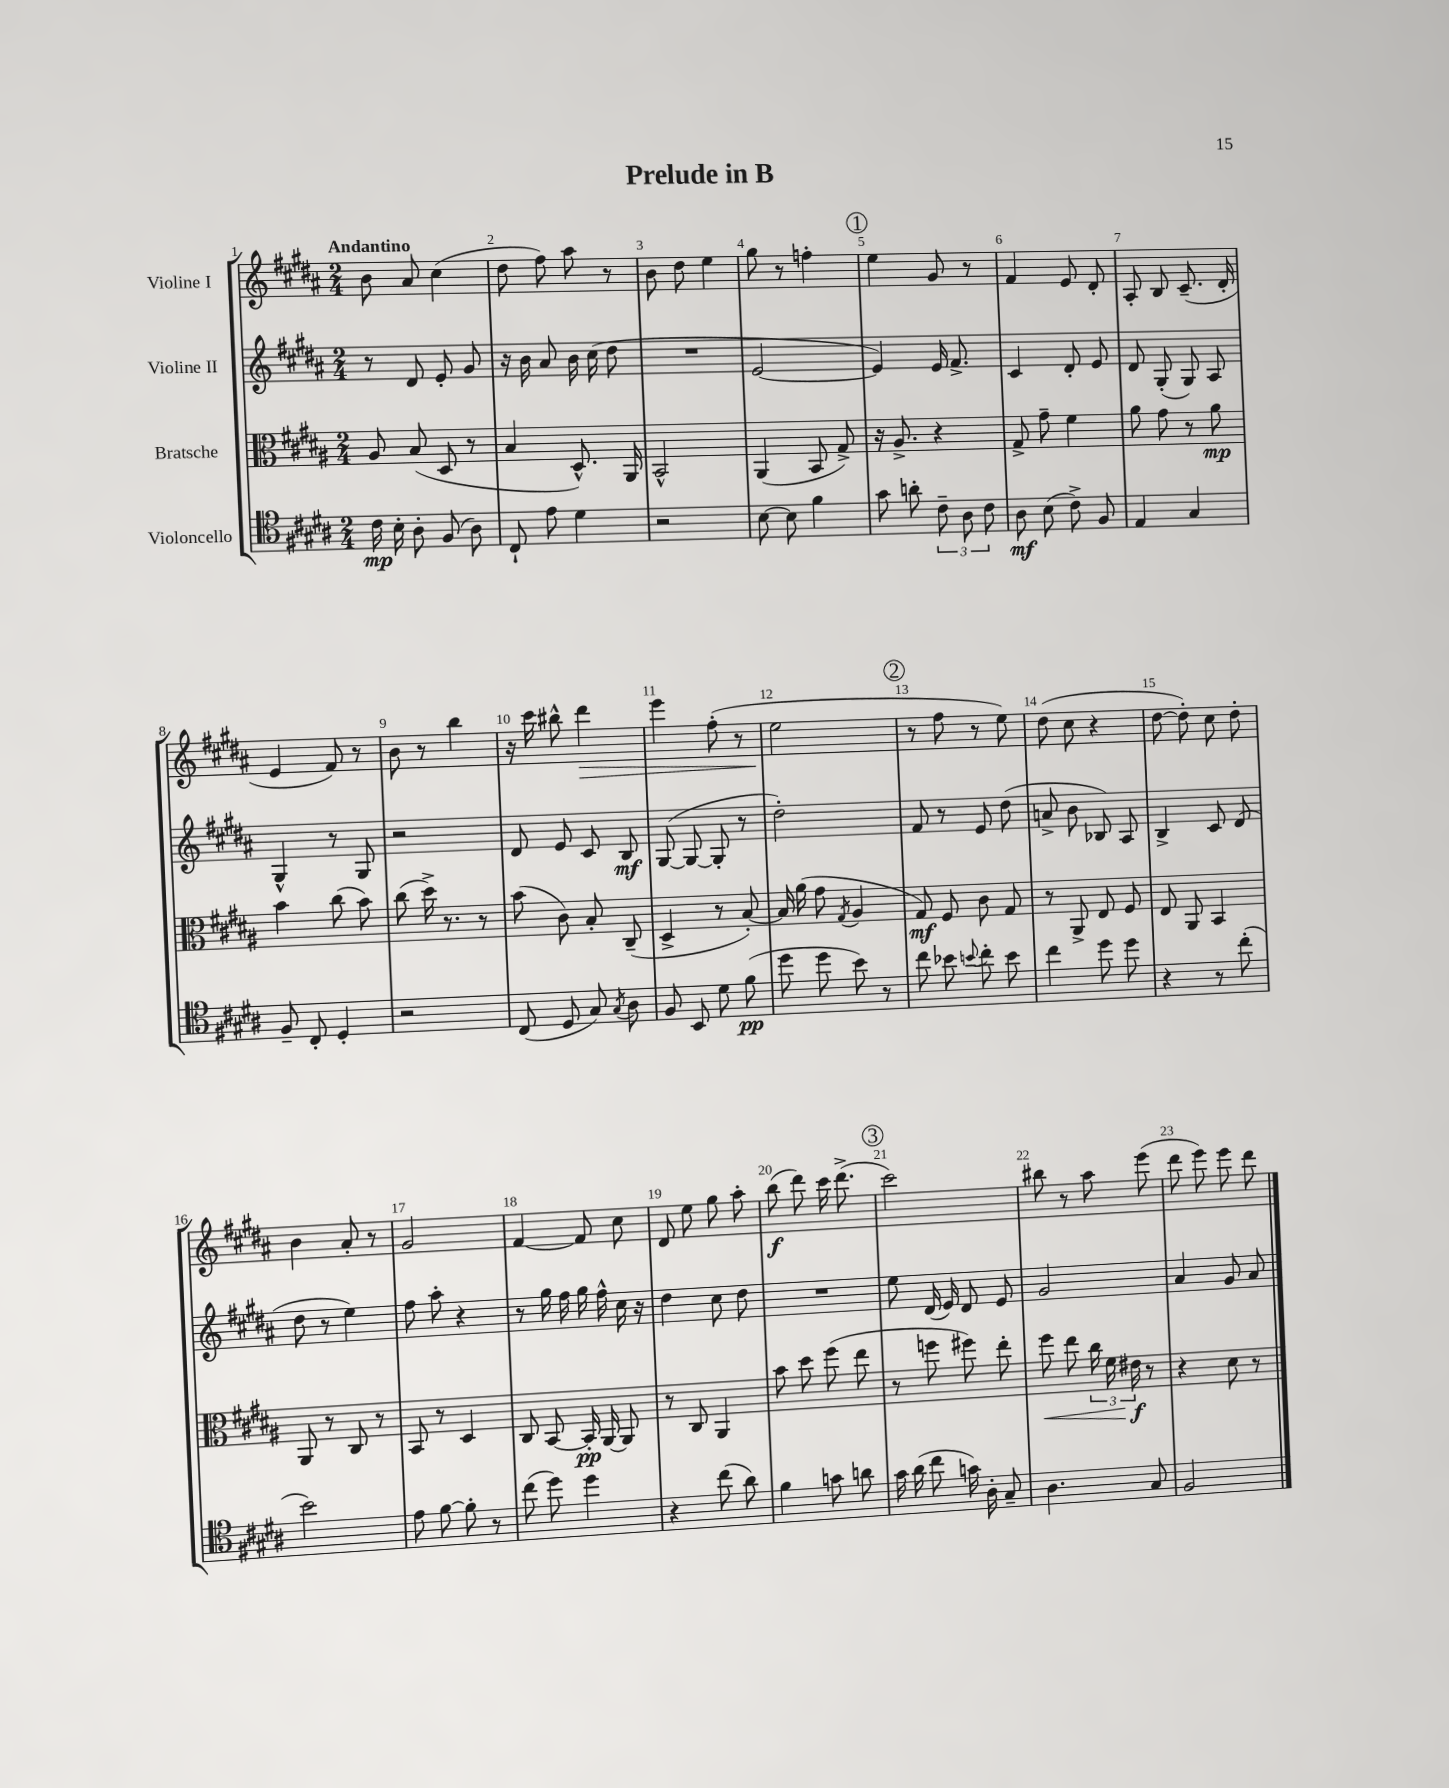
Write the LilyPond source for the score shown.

\header { title = "Prelude in B" }
<<
\new StaffGroup <<
\new Staff = "s0" \with { instrumentName = "Violine I" } {
    \clef treble \key b \major \numericTimeSignature \time 2/4 \tempo "Andantino"
    \autoBeamOff b'8 ais'8 cis''4( |
    dis''8 fis''8) ais''8 r8 |
    b'8 dis''8 e''4 |
    gis''8 r8 f''4-. |
    \mark \markup { \circle "1" } e''4 gis'8 r8 |
    fis'4 e'8 dis'8-. |
    ais8-. b8 cis'8.--( dis'16-. |
    e'4 fis'8) r8 |
    b'8 r8 b''4 |
    r16 cis'''16 bis''8-^ dis'''4\> |
    e'''4 fis''8-.( r8 |
    e''2\! |
    \mark \markup { \circle "2" } r8 fis''8 r8 e''8) |
    dis''8( cis''8 r4 |
    dis''8~ dis''8-.) cis''8 dis''8-. |
    b'4 ais'8-. r8 |
    gis'2 |
    fis'4~ fis'8 cis''8 |
    dis'8 e''8 gis''8 ais''8-. |
    b''8\f( dis'''8) cis'''16 dis'''8.->( |
    \mark \markup { \circle "3" } cis'''2) |
    bis''8 r8 ais''8 e'''8( |
    dis'''8 e'''8) e'''8 dis'''8 \bar "|." |
}
\new Staff = "s1" \with { instrumentName = "Violine II" } {
    \clef treble \key b \major \numericTimeSignature \time 2/4
    \autoBeamOff r8 dis'8 e'8-. gis'8 |
    r16 b'16 ais'8 b'16 cis''16( dis''8 |
    R2 |
    e'2~ |
    \mark \markup { \circle "1" } e'4) e'16 fis'8.-> |
    cis'4 dis'8-. e'8 |
    dis'8 gis8-.( gis8) ais8 |
    gis4-^ r8 gis8 |
    r2 |
    dis'8 e'8 cis'8 b8\mf |
    gis8~( gis8~ gis8-. r8 |
    dis''2-.) |
    \mark \markup { \circle "2" } fis'8 r8 e'8 dis''8( |
    a'8-> b'8 bes8) ais8 |
    b4-> cis'8 dis'8( |
    dis''8 r8 e''4) |
    fis''8 ais''8-. r4 |
    r8 gis''16 fis''16 gis''16 fis''16-^ cis''16 r16 |
    dis''4 cis''8 dis''8 |
    R2 |
    \mark \markup { \circle "3" } e''8 dis'16( e'16) dis'8 e'8 |
    gis'2 |
    ais'4 gis'8 ais'8 \bar "|." |
}
\new Staff = "s2" \with { instrumentName = "Bratsche" } {
    \clef alto \key b \major \numericTimeSignature \time 2/4
    \autoBeamOff ais8 b8( dis8 r8 |
    b4 dis8.-^) ais,16 |
    b,2-^ |
    ais,4( b,8 gis8->) |
    \mark \markup { \circle "1" } r16 ais8.-> r4 |
    gis8-> gis'8-- fis'4 |
    ais'8 gis'8 r8 ais'8\mp |
    b'4 cis''8( b'8) |
    cis''8( dis''16->) r8. r8 |
    b'8( cis'8) b8-. cis8--( |
    dis4-> r8 b8~-.) |
    b16 ais'16( gis'8 \acciaccatura { gis8 } ais4 |
    \mark \markup { \circle "2" } gis8\mf) fis8 cis'8 gis8 |
    r8 ais,8-> e8 fis8 |
    e8 ais,8 b,4 |
    ais,8 r8 cis8 r8 |
    b,8 r8 dis4 |
    cis8 b,8~ b,16-.\pp ais,16~ ais,8 |
    r8 cis8 ais,4 |
    b'8 dis''8 fis''8( e''8 |
    \mark \markup { \circle "3" } r8 f''8 fis''8) e''8-. |
    fis''8\< e''8 \tuplet 3/2 { cis''16 fis'16 eis'16\f\! } r8 |
    r4 dis'8 r8 \bar "|." |
}
\new Staff = "s3" \with { instrumentName = "Violoncello" } {
    \clef tenor \key b \major \numericTimeSignature \time 2/4
    \autoBeamOff cis'16\mp b16-. ais8-. fis8( ais8) |
    cis8-! e'8 dis'4 |
    r2 |
    b8~ b8 fis'4 |
    \mark \markup { \circle "1" } gis'8 a'8-. \tuplet 3/2 { cis'8-- ais8 cis'8 } |
    ais8\mf b8( cis'8->) fis8 |
    e4 gis4 |
    fis8-- cis8-. dis4-. |
    r2 |
    cis8( dis8 gis8) \acciaccatura { gis8 } ais8 |
    fis8 b,8 dis'8 fis'8\pp( |
    dis''8 dis''8 b'8) r8 |
    \mark \markup { \circle "2" } cis''8 bes'8 \appoggiatura { b'8 } cis''8-. b'8 |
    cis''4 dis''8 dis''8 |
    r4 r8 cis''8-.( |
    b'2) |
    e'8 fis'8~ fis'8-. r8 |
    cis''8( dis''8) dis''4 |
    r4 cis''8( ais'8) |
    fis'4 g'8 a'8 |
    \mark \markup { \circle "3" } gis'16 ais'16( cis''8 g'16) ais16-. gis8-- |
    ais4. gis8 |
    fis2 \bar "|." |
}
>>
>>
\layout { \context { \Score \override BarNumber.break-visibility = ##(#f #t #t) barNumberVisibility = #all-bar-numbers-visible } }
